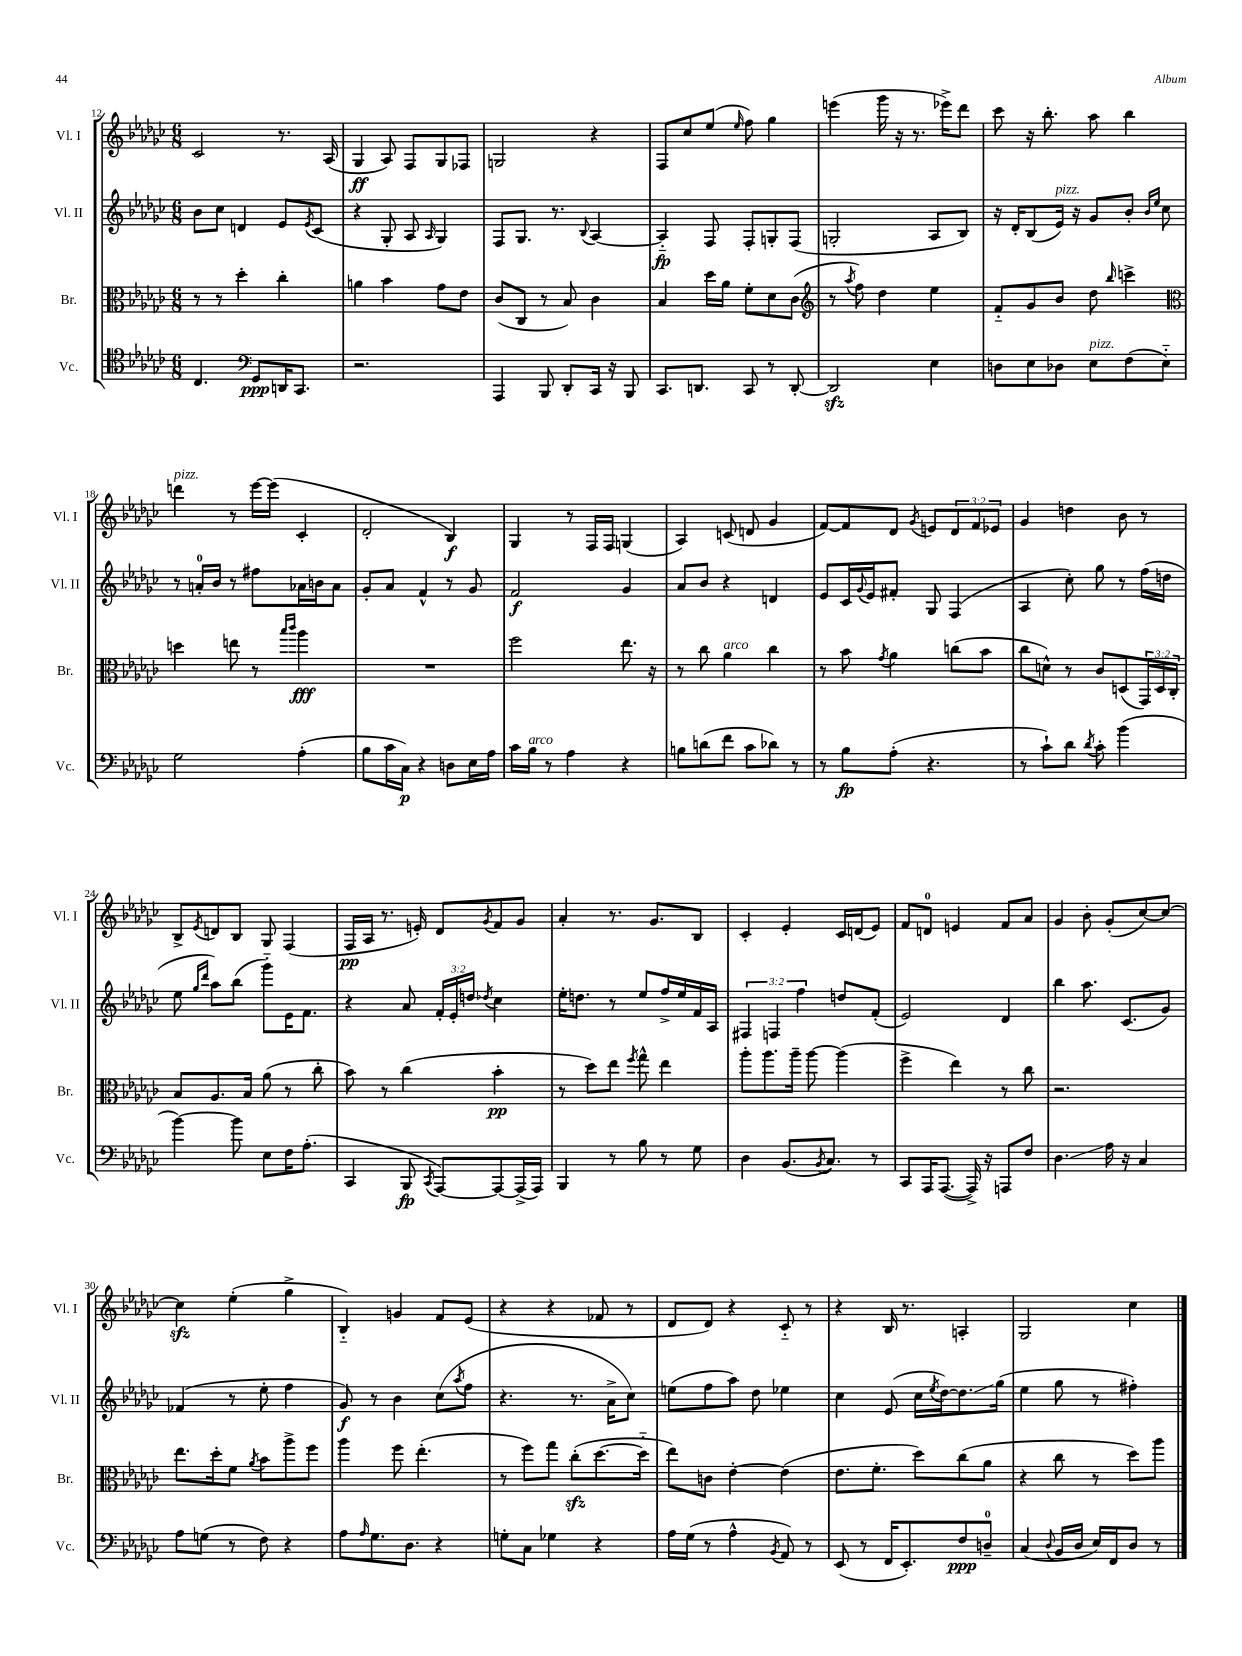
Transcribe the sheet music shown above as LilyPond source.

<<
\new StaffGroup <<
\new Staff = "s0" \with { instrumentName = "Vl. I" shortInstrumentName = "Vl. I" } {
    \clef treble \key ges \major \numericTimeSignature \time 6/8 \override Staff.TupletNumber.text = #tuplet-number::calc-fraction-text
    ces'2 r8. aes16( |
    ges4\ff aes8) f8 ges8 fes8 |
    g2 r4 |
    f8 ces''8 ees''8( \grace { ees''16 } f''8) ges''4 |
    e'''4( ges'''16 r16 r8. ees'''16->) des'''8 |
    ces'''8 r16 bes''8.-. aes''8 bes''4 |
    d'''4^\markup { \italic "pizz." } r8 ees'''16~ ees'''16( ces'4-. |
    des'2-. bes4\f) |
    ges4 r8 f16 f16 g4( |
    aes4) c'8( d'8 ges'4 |
    f'8~) f'8 des'8 \acciaccatura { ges'8 } e'8 \tuplet 3/2 { des'8 f'8 ees'8 } |
    ges'4 d''4 bes'8 r8 |
    bes8-> \acciaccatura { ees'8 } d'8 bes8 ges8 f4( |
    f16\pp aes16 r8. e'16-.) des'8 \acciaccatura { ges'8 } f'8 ges'8 |
    aes'4-. r8. ges'8. bes8 |
    ces'4-. ees'4-. ces'16 d'16( ees'8) |
    f'8 d'8-0 e'4 f'8 aes'8 |
    ges'4 bes'8-. ges'8-.( ces''8~) ces''8~ |
    ces''4\sfz ees''4-.( ges''4-> |
    bes4-_) g'4 f'8 ees'8( |
    r4 r4 fes'8 r8 |
    des'8 des'8) r4 ces'8-_ r8 |
    r4 bes16 r8. a4-. |
    ges2 ces''4 \bar "|." |
}
\new Staff = "s1" \with { instrumentName = "Vl. II" shortInstrumentName = "Vl. II" } {
    \clef treble \key ges \major \numericTimeSignature \time 6/8 \override Staff.TupletNumber.text = #tuplet-number::calc-fraction-text
    bes'8 ces''8 d'4 ees'8 \acciaccatura { ees'8 } ces'8( |
    r4 ges8-. aes8 \grace { aes16 } ges4) |
    f8 ges8. r8. \appoggiatura { bes8 } aes4~ |
    aes4-_\fp f8 f8-. g8-. f8( |
    g2-. aes8 bes8) |
    r16 des'16-. bes8( ees'16^\markup { \italic "pizz." }) r16 ges'8 bes'8-. \grace { bes'16 ees''16 } ces''8 |
    r8 a'16-0-. bes'16 r8 fis''8 aes'16 b'16 aes'8 |
    ges'8-. aes'8 f'4-^ r8 ges'8 |
    f'2\f ges'4 |
    aes'8 bes'8 r4 d'4 |
    ees'8 ces'16 \appoggiatura { ges'8 } ees'16 fis'8-. ges8 f4( |
    aes4 ces''8-.) ges''8 r8 f''16( d''16 |
    ees''8 \grace { ges''16 des'''16 } aes''8) bes''8( ges'''8-_) ees'16 f'8. |
    r4 aes'8 \tuplet 3/2 { f'16-. ees'16-. d''16 } \acciaccatura { des''8 } ces''4 |
    ees''16-. d''8. r8 ees''8 f''16-> ees''16 f'16 aes16 |
    \tuplet 3/2 { fis4 f4 f''4 } d''8 f'8-.( |
    ees'2) des'4 |
    bes''4 aes''8. ces'8.( ges'8) |
    fes'4( r8 ees''8-. f''4 |
    ges'8\f) r8 bes'4 ces''8( \acciaccatura { aes''8 } f''8 |
    r4. r8. aes'16-> ces''8) |
    e''8( f''8 aes''8) des''8 ees''4 |
    ces''4 ees'8( ces''16 \acciaccatura { ees''8 } des''16~) des''8.\glissando ges''16( |
    ees''4 ges''8 r8 fis''4-.) \bar "|." |
}
\new Staff = "s2" \with { instrumentName = "Br." shortInstrumentName = "Br." } {
    \clef alto \key ges \major \numericTimeSignature \time 6/8 \override Staff.TupletNumber.text = #tuplet-number::calc-fraction-text
    r8 r8 des''4-. ces''4-. |
    a'4 bes'4 ges'8 ees'8 |
    ces'8( ces8 r8 bes8) ces'4 |
    bes4 des''16 aes'16 f'8-. des'8 ces'8( |
    \clef treble r8 \acciaccatura { aes''8 } f''8) des''4 ees''4 |
    f'8-_ ges'8 bes'8 des''8 \grace { bes''16 } c'''4-> |
    \clef alto d''4 e''8 r8 \grace { bes''16 ces'''16 } aes''4\fff |
    R2. |
    f''2 ees''8. r16 |
    r8 ces''8 aes'4^\markup { \italic "arco" } ces''4 |
    r8 bes'8 \acciaccatura { ges'8 } aes'4 c''8( bes'8 |
    ces''8 d'8-^) r8 ces'8 d8( \tuplet 3/2 { ges,16) d16 ces16-. } |
    bes8 aes8. bes16 aes'8( r8 ces''8-. |
    bes'8) r8 ces''4( bes'4-.\pp |
    r8 des''8) ees''8 \acciaccatura { f''8 } ges''8-^ ees''4 |
    aes''8-. aes''8. aes''16-- aes''8~ aes''4( |
    f''4-> ees''4) r8 ces''8 |
    r2. |
    ees''8. des''16-. f'8 \acciaccatura { aes'8 } bes'8 aes''8-> f''8 |
    aes''4 f''8 ees''4.-.( |
    r8 f''8) ges''8 ces''8-.\sfz( des''8.~ des''16-_ |
    ees''8) c'8 ees'4~-. ees'4( |
    ees'8. f'8.-. des''8) ces''8( aes'8 |
    r4 ces''8 r8 des''8) aes''8 \bar "|." |
}
\new Staff = "s3" \with { instrumentName = "Vc." shortInstrumentName = "Vc." } {
    \clef tenor \key ges \major \numericTimeSignature \time 6/8
    ces4. \clef bass ges,8\ppp d,16 ces,8. |
    r2. |
    aes,,4 bes,,8 des,8-. ces,16 r16 bes,,8 |
    ces,8. d,8. ces,8 r8 d,8~-. |
    d,2\sfz ees4 |
    d8 ees8 des8 ees8^\markup { \italic "pizz." } f8( ees8-_) |
    ges2 aes4-.( |
    bes8 ces'16 ces16\p) r4 d8 ees16 aes16 |
    ces'16 bes16^\markup { \italic "arco" } r8 aes4 r4 |
    b8 d'8( f'8 ces'8 des'8) r8 |
    r8 bes8\fp aes8-.( r4. |
    r8 ces'8-!) des'8 \acciaccatura { des'8 } ces'8-. bes'4( |
    bes'4~) bes'8 ees8 f16 aes8.-.( |
    ces,4 bes,,8\fp \acciaccatura { ces,8 } aes,,8~) aes,,8~ aes,,16->( aes,,16) |
    bes,,4 r8 bes8 r8 ges8 |
    des4 bes,8.( \acciaccatura { bes,8 } ces8.) r8 |
    ces,8 aes,,16 aes,,8.~( aes,,16->) r16 a,,8 f8 |
    des4.\glissando aes16 r16 ces4 |
    aes8 g8( r8 f8) r4 |
    aes8 \grace { aes16 } ges8. des8. r4 |
    g8-. ces8 ges4 r4 |
    aes16 ges16( r8 aes4-^ \acciaccatura { bes,8 } aes,8) r8 |
    ees,8( r8 f,16 ees,8.-.) f8\ppp d8-0-- |
    ces4( \appoggiatura { des8 } bes,16 des16 ees16) f,16 des8 r8 \bar "|." |
}
>>
>>
\layout { \context { \Score currentBarNumber = #12 } }
